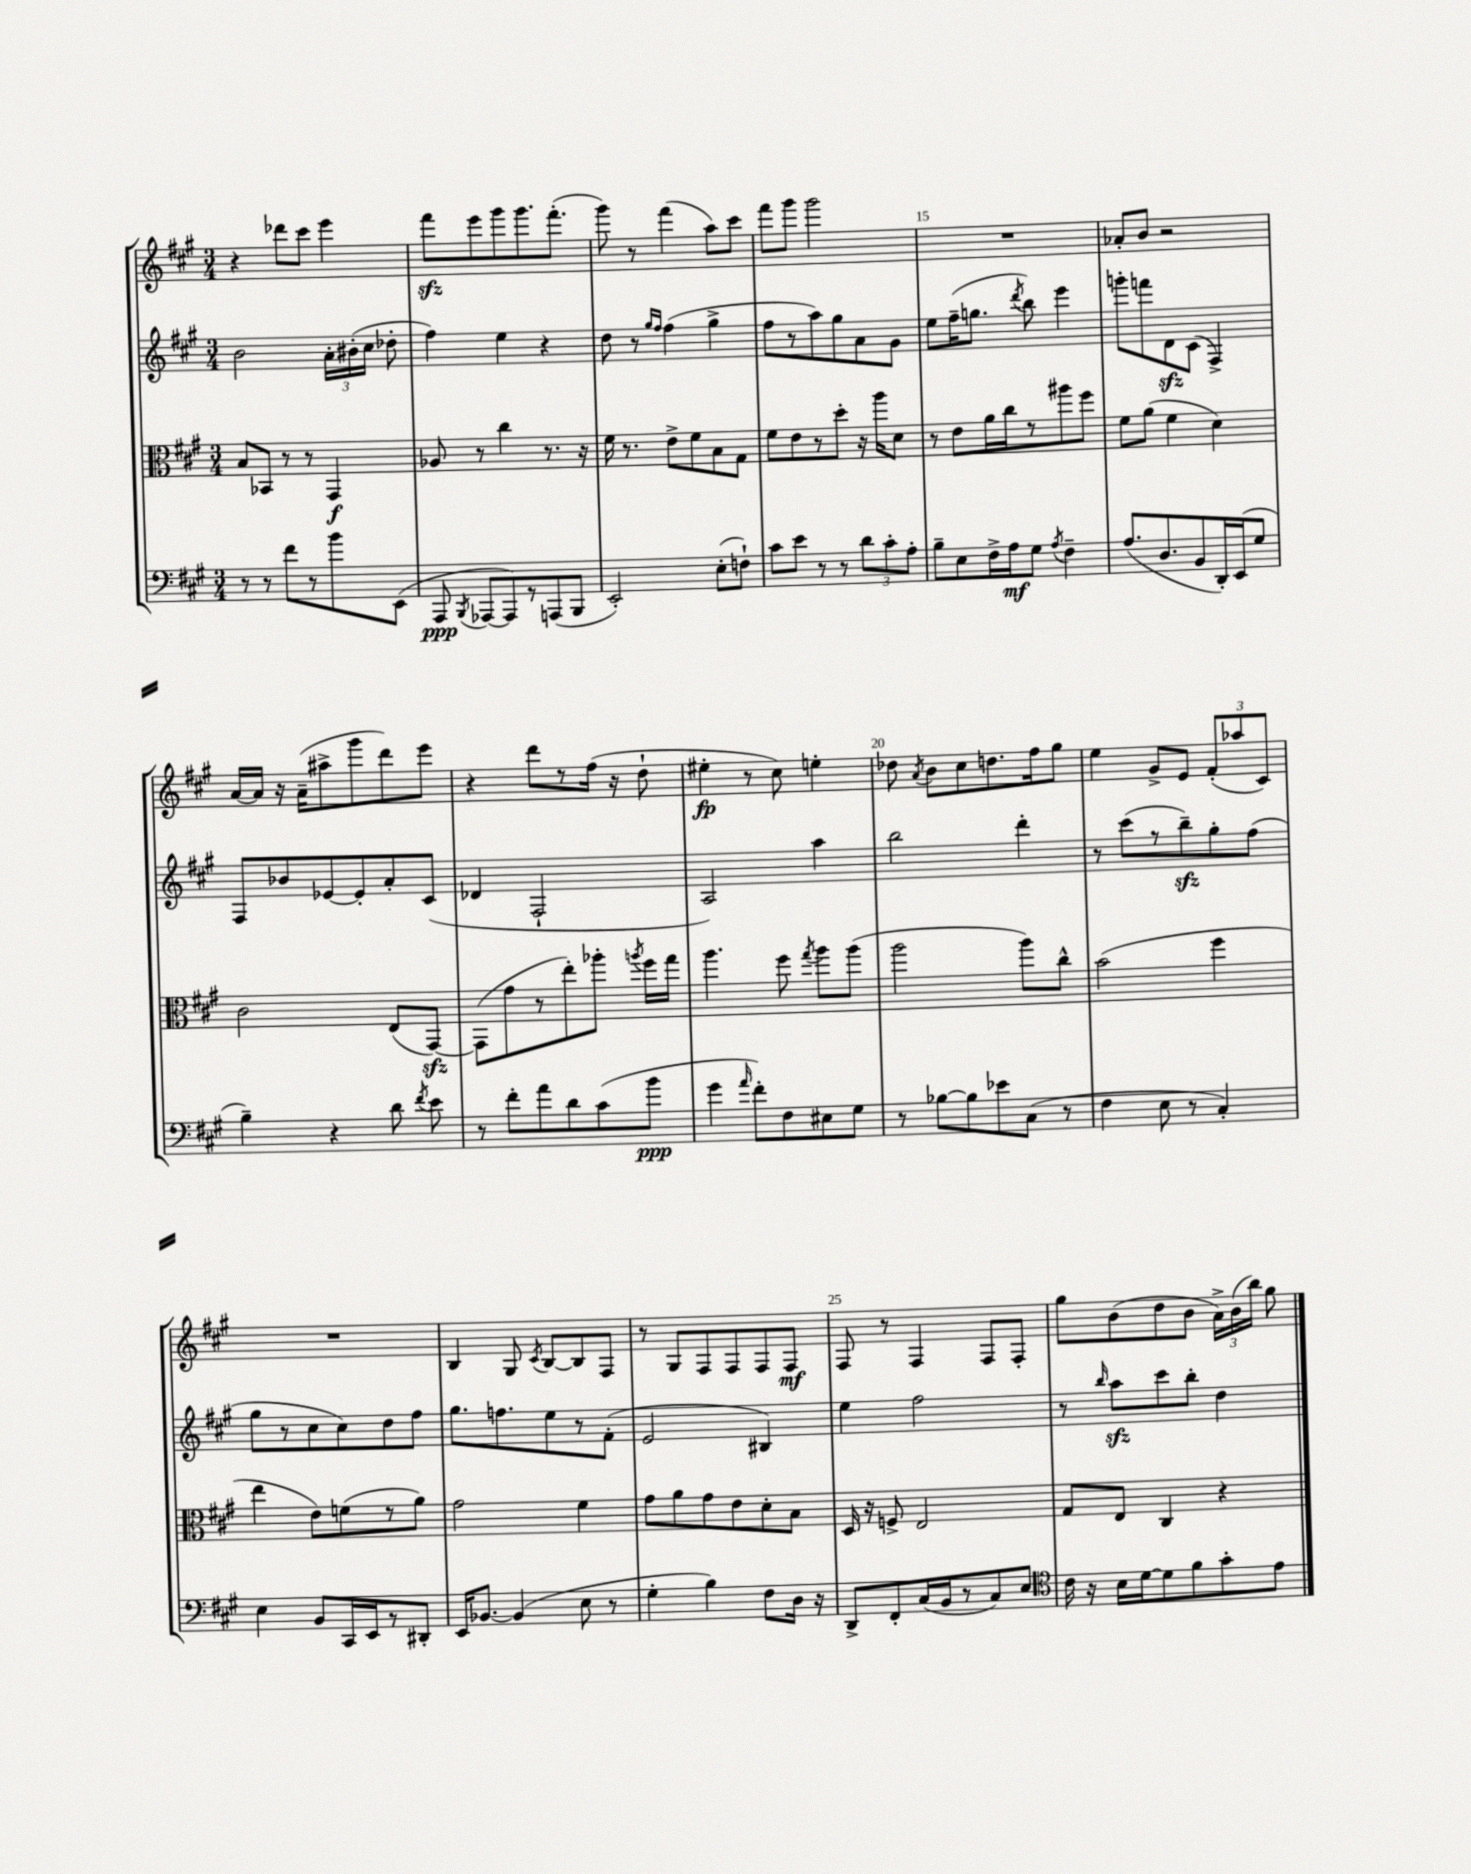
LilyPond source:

<<
\new StaffGroup <<
\new Staff = "s0" {
    \clef treble \key a \major \numericTimeSignature \time 3/4
    \autoBeamOff r4 des'''8[ cis'''8] e'''4 |
    fis'''8[\sfz e'''8 gis'''8 gis'''8. fis'''8.]-.( |
    gis'''8) r8 fis'''4( a''8[) cis'''8] |
    fis'''8[ gis'''8] gis'''2 |
    R2. |
    aes'8[-. b'8] r2 |
    a'16[~ a'16] r16 a'16[--( ais''8-> gis'''8 d'''8) e'''8] |
    r4 d'''8[ r8 fis''16]( r16 d''8-! |
    eis''4-.\fp r8 cis''8) e''4-. |
    des''8 \acciaccatura { a'8 } b'8[ cis''8 d''8. fis''16 gis''8] |
    e''4 gis'8[-> e'8] \tuplet 3/2 { fis'8[-.( aes''8 cis'8]) } |
    R2. |
    b4 gis8 \acciaccatura { cis'8 } b8[~ b8 fis8] |
    r8 gis8[ fis8 fis8 fis8 fis8]\mf |
    fis8 r8 fis4 fis8[ fis8]-. |
    gis''8[ b'8( d''8 b'8] \tuplet 3/2 { a'16[->) b'16( b''16]) } gis''8 \bar "|." |
}
\new Staff = "s1" {
    \clef treble \key a \major \numericTimeSignature \time 3/4
    \autoBeamOff b'2 \tuplet 3/2 { a'16[-. bis'16-.( cis''16] } des''8-. |
    fis''4) e''4 r4 |
    d''8 r8 \grace { gis''16[ fis''16] } fis''4( gis''4-> |
    fis''8[ r8 a''8) gis''8 a'8 gis'8] |
    e''8[ fis''16--( g''8.] \acciaccatura { d'''8 } b''8) e'''4 |
    g'''8[-. f'''8 d'8\sfz cis'8]( fis4->) |
    fis8[ bes'8 ees'8~ ees'8-. a'8-. cis'8]( |
    des'4 fis2-! |
    a2) a''4 |
    b''2 d'''4-. |
    r8 cis'''8[( r8 b''8--\sfz) gis''8-. fis''8]( |
    gis''8[ r8 cis''8 cis''8) d''8 fis''8] |
    gis''8.[ f''8. e''8 r8 fis'8]-.( |
    e'2 bis4) |
    e''4 fis''2 |
    r8 \grace { b''16 } a''8[\sfz cis'''8 b''8]-. d''4 \bar "|." |
}
\new Staff = "s2" {
    \clef alto \key a \major \numericTimeSignature \time 3/4
    \autoBeamOff b8[ bes,8] r8 r8 gis,4\f |
    aes8 r8 cis''4 r8. r16 |
    fis'16 r8. e'8[-> fis'8 b8 gis8] |
    fis'8[ e'8 r8 d''8]-. r16 a''16[ d'8] |
    r8 e'8[ a'16 cis''16 r8 ais''8 fis''8] |
    fis'8[ a'8]( fis'4 d'4) |
    cis'2 e8[( gis,8]~\sfz) |
    gis,8[( gis'8 r8 e''8-.) aes''8]-. \acciaccatura { a''8 } fis''16[ gis''16] |
    a''4. fis''8 \acciaccatura { gis''8 } a''8[ a''8]( |
    a''2 a''8[) cis''8]-^ |
    b'2( fis''4 |
    e''4 e'8[) f'8( r8 a'8]) |
    gis'2 fis'4 |
    gis'8[ a'8 gis'8 e'8 d'8-. b8] |
    d16 r16 f8-> e2 |
    gis8[ e8] cis4 r4 \bar "|." |
}
\new Staff = "s3" {
    \clef bass \key a \major \numericTimeSignature \time 3/4
    \autoBeamOff r8 r8 fis'8[ r8 b'8 e,8]( |
    a,,8\ppp \acciaccatura { b,,8 } aes,,8[~ aes,,8) r8 a,,8( b,,8] |
    e,2-.) e8[-.( f8]-!) |
    cis'8[ e'8] r8 r8 \tuplet 3/2 { d'8[ cis'8-. a8]-. } |
    b8[-- e8 fis16-> a16\mf gis8] \acciaccatura { a8 } fis4-- |
    a8.[( d8. b,8 d,16-.) e,16( gis8] |
    b4--) r4 d'8 \acciaccatura { fis'8 } e'8 |
    r8 fis'8[-. a'8 d'8 cis'8( b'8]\ppp |
    gis'4 \grace { a'16 } fis'8[-.) fis8 eis8 gis8] |
    r8 bes8[~ bes8 ees'8 cis8]( r8 |
    fis4 e8 r8 cis4-.) |
    e4 b,8[ cis,16 e,16 r8 dis,8]-. |
    e,16[ bes,8.]~ bes,4( e8 r8 |
    gis4-. b4) fis8[ d16] r16 |
    d,8[-> fis,8-. cis16( b,16 r8 cis8) e8] |
    \clef tenor cis'16 r16 b16[ d'16~ d'8 fis'8 gis'8-. e'8] \bar "|." |
}
>>
>>
\layout { \context { \Score currentBarNumber = #11 \override BarNumber.break-visibility = ##(#f #t #t) barNumberVisibility = #(every-nth-bar-number-visible 5) } }
